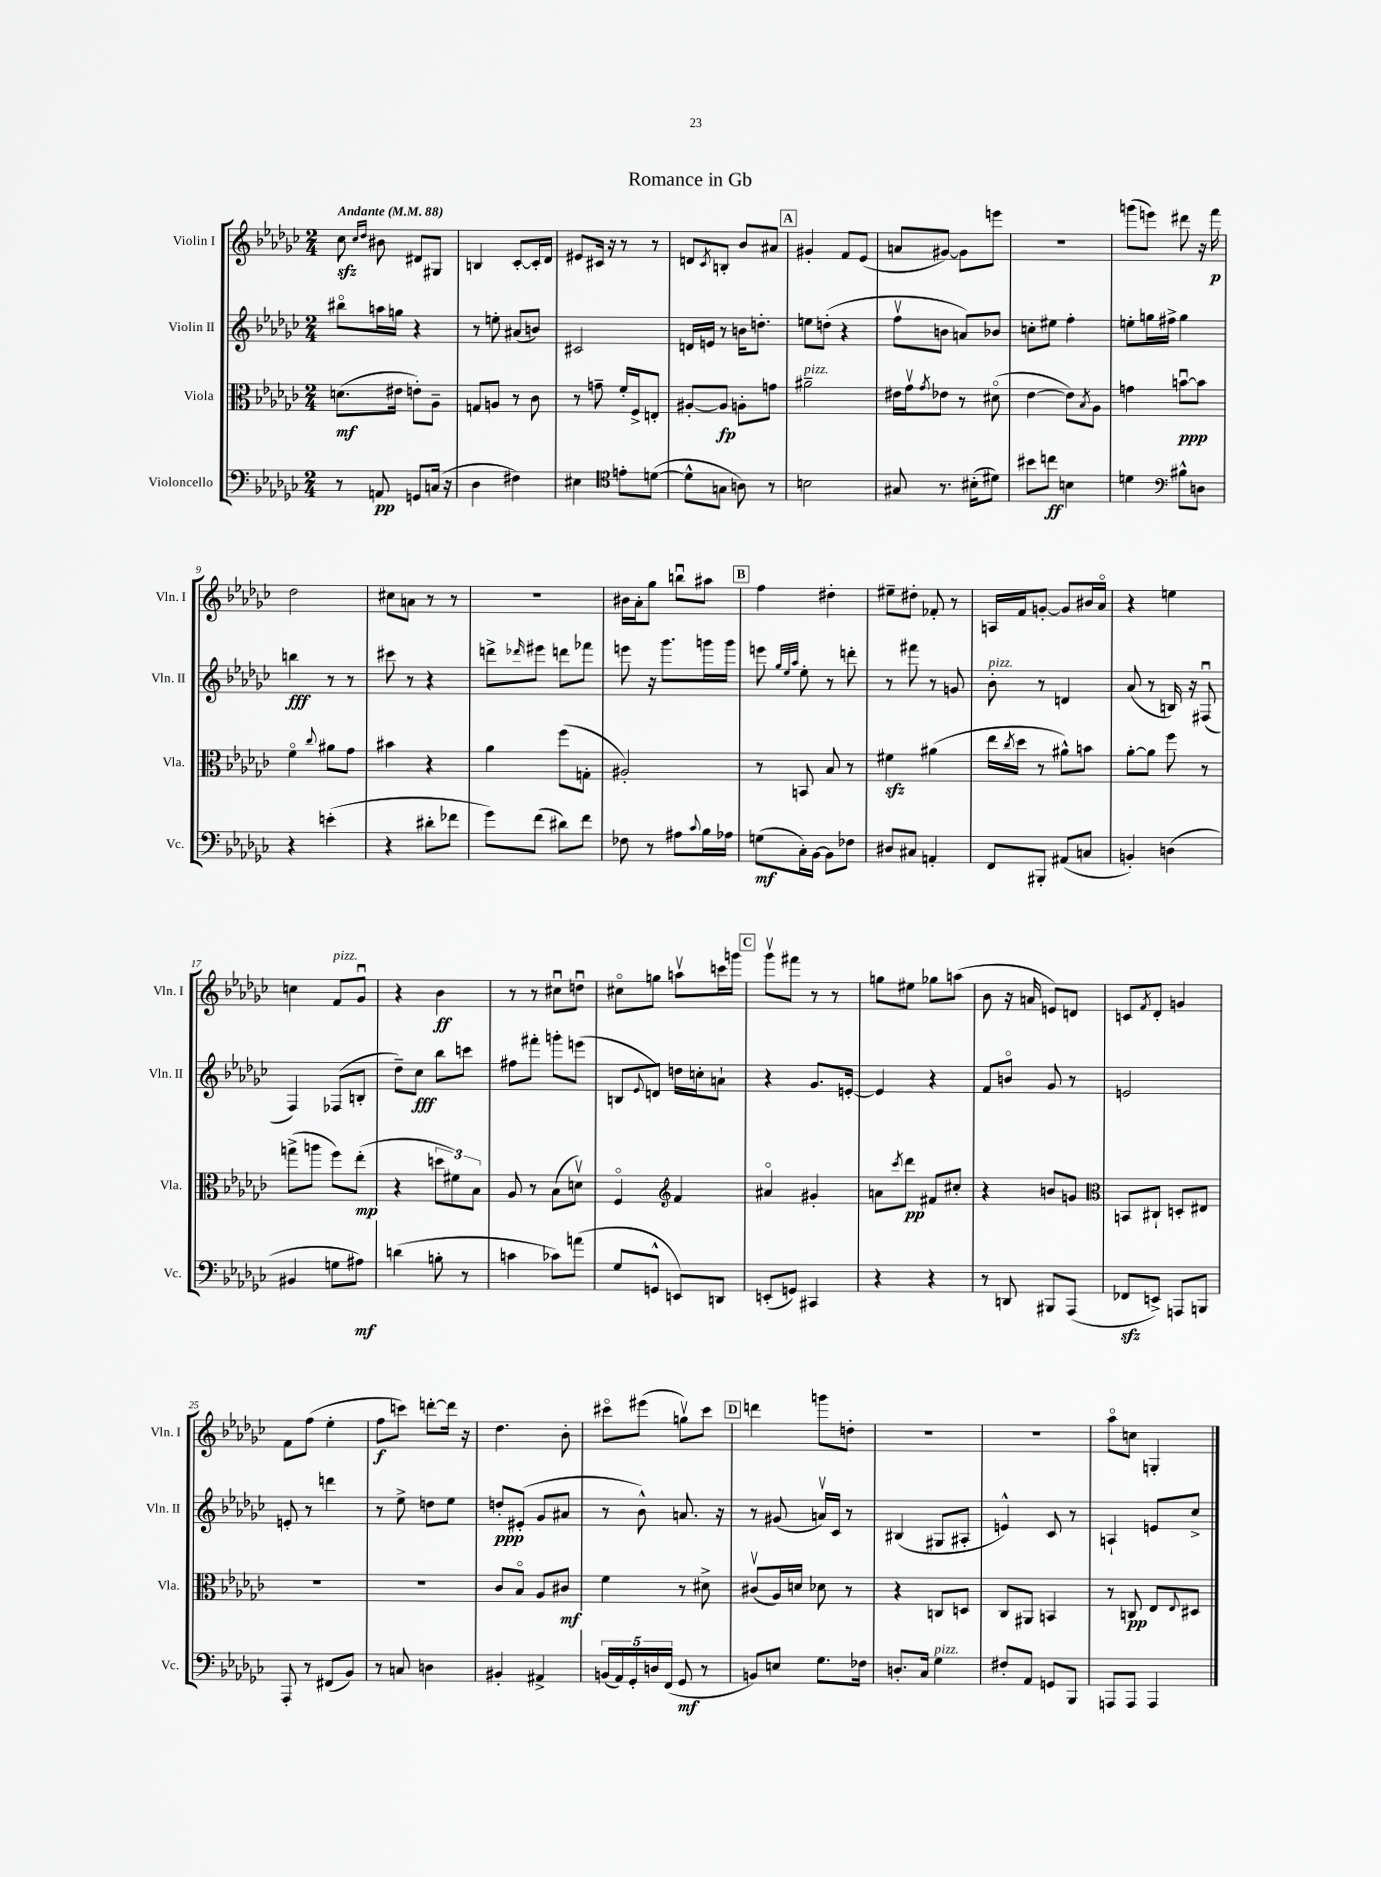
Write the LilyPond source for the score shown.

\header { title = "Romance in Gb" }
<<
\new StaffGroup <<
\new Staff = "s0" \with { instrumentName = "Violin I" shortInstrumentName = "Vln. I" } {
    \clef treble \key ges \major \numericTimeSignature \time 2/4 \tempo "Andante" 4 = 88
    ces''8\sfz \grace { ces''16 des''16 } bis'8 dis'8 gis8 |
    b4 ces'8~-. ces'16-. des'16 |
    eis'8 cis'16 r16 r8 r8 |
    d'8 \acciaccatura { ces'8 } b8-. bes'8 ais'8 |
    \mark \markup { \box "A" } gis'4-. f'8 ees'8( |
    a'8 gis'8~) gis'8 e'''8 |
    R2 |
    g'''8( e'''8) dis'''8 r16 f'''16\p |
    des''2 |
    cis''8 a'8 r8 r8 |
    r2 |
    bis'16 aes'16-. ges''8 b''8\downbow ais''8 |
    \mark \markup { \box "B" } f''4 dis''4-. |
    eis''8-- dis''8-. fes'8-. r8 |
    a16 f'16 g'8~-. g'8 bis'16 aes'16\flageolet |
    r4 e''4 |
    c''4 f'8^\markup { \italic "pizz." } ges'8\downbow |
    r4 bes'4\ff |
    r8 r8 cis''8\downbow d''8\downbow |
    cis''8\flageolet g''8 a''8\upbow c'''16 g'''16 |
    \mark \markup { \box "C" } ges'''8\upbow fis'''8 r8 r8 |
    g''8 eis''8 ges''8 a''8( |
    bes'8 r16 a'16 e'8) d'8 |
    c'8 \acciaccatura { f'8 } des'8-. g'4 |
    f'8 f''8( ees''4-. |
    f''8\f c'''8) d'''8~-. d'''16 r16 |
    des''4. bes'8-. |
    cis'''8\flageolet eis'''8( g''8\upbow) cis'''8 |
    \mark \markup { \box "D" } d'''4 g'''8 d''8-. |
    R2 |
    R2 |
    aes''8\flageolet c''8 g4-. \bar "|." |
}
\new Staff = "s1" \with { instrumentName = "Violin II" shortInstrumentName = "Vln. II" } {
    \clef treble \key ges \major \numericTimeSignature \time 2/4
    bis''8\flageolet a''16 g''16 r4 |
    r8 e''8-. ais'8( b'8) |
    cis'2 |
    d'16 e'16 r8 b'16 d''8.-. |
    \mark \markup { \box "A" } e''8 d''8-.( r4 |
    f''8\upbow b'8 a'8) bes'8 |
    c''8-. eis''8 f''4-. |
    e''8-. g''16 fis''16-> g''4 |
    b''4\fff r8 r8 |
    cis'''8 r8 r4 |
    d'''8-> \grace { des'''16 } eis'''8 d'''8 fes'''8 |
    e'''8 r16 ges'''8. g'''16 g'''16 |
    \mark \markup { \box "B" } e'''8 \grace { ges''32 ees''32 aes''32 } ees''8-. r8 d'''8-. |
    r8 fis'''8 r8 g'8 |
    bes'8-.^\markup { \italic "pizz." } r8 d'4 |
    aes'8( r8 b16) r16 fis8\downbow( |
    f4) fes8( b8-. |
    des''8--) ces''8\fff bes''8 c'''8 |
    fis''8 fis'''8-. g'''8-. e'''8( |
    b8 \appoggiatura { ees'8 } d'8) d''16 c''16-. a'8-! |
    \mark \markup { \box "C" } r4 ges'8. e'16~-. |
    e'4 r4 |
    f'8 b'8\flageolet ges'8 r8 |
    e'2 |
    e'8-. r8 d'''4 |
    r8 ees''8-> d''8 ees''8 |
    d''8-.\ppp eis'8-.( ges'8 ais'8 |
    r8 bes'8-^) a'8. r16 |
    \mark \markup { \box "D" } r8 gis'8( a'16\upbow) ces'16 r8 |
    bis4( gis8 ais8-. |
    e'4-^) ces'8 r8 |
    a4-! e'8 ces''8-> \bar "|." |
}
\new Staff = "s2" \with { instrumentName = "Viola" shortInstrumentName = "Vla." } {
    \clef alto \key ges \major \numericTimeSignature \time 2/4
    d'8.\mf( eis'16 e'8-.) aes8-- |
    g8 a8 r8 ces'8 |
    r8 g'8-- f'16-. f16-> e8-. |
    ais8~-. ais8\fp a8-. g'8 |
    \mark \markup { \box "A" } ais'2--^\markup { \italic "pizz." } |
    eis'16 ges'16\upbow \acciaccatura { ges'8 } ees'8 r8 dis'8\flageolet( |
    ees'4~ ees'8) \acciaccatura { bes8 } aes8 |
    g'4 b'8~\downbow\ppp b'8 |
    f'4\flageolet \appoggiatura { ces''8 } ais'8 ges'8 |
    bis'4 r4 |
    aes'4 f''8( g8-. |
    ais2-.) |
    \mark \markup { \box "B" } r8 b,8 bes8 r8 |
    fis'4\sfz ais'4( |
    ees''16 \acciaccatura { ces''8 } des''16 r8 ais'8-^) b'8 |
    aes'8~-. aes'8 f''8 r8 |
    g''8->( a''8 f''8) ees''8-.\mp( |
    r4 \tuplet 3/2 { d''8 fis'8) bes8 } |
    aes8 r8 bes8( d'8\upbow) |
    f4\flageolet \clef treble f'4 |
    \mark \markup { \box "C" } ais'4\flageolet gis'4-. |
    a'8 \acciaccatura { ces'''8 } des'''8\pp fis'8 cis''8-. |
    r4 b'8 g'8 |
    \clef alto b,8 cis8-! d8-. eis8 |
    R2 |
    R2 |
    ces'8 bes8\flageolet aes8 cis'8\mf |
    f'4 r8 dis'8-> |
    \mark \markup { \box "D" } cis'8\upbow( aes16) d'16 des'8 r8 |
    r4 c8 d8 |
    ces8 ais,8 b,4 |
    r8 c8\pp ees8 \appoggiatura { ees8 } dis8 \bar "|." |
}
\new Staff = "s3" \with { instrumentName = "Violoncello" shortInstrumentName = "Vc." } {
    \clef bass \key ges \major \numericTimeSignature \time 2/4
    r8 a,8\pp g,8 c16( r16 |
    des4 fis4) |
    eis4 \clef tenor e'8-. d'8~( |
    d'8-^ g8 a8) r8 |
    \mark \markup { \box "A" } b2 |
    gis8 r8. bis16-.( dis'8) |
    bis'8 c''8\ff b4 |
    d'4 \clef bass bis8-^ d8 |
    r4 e'4-.( |
    r4 dis'8-. fes'8 |
    ges'8) f'8( dis'8) f'8 |
    fes8 r8 ais8 \appoggiatura { ces'8 } bes16 aes16 |
    \mark \markup { \box "B" } g8\mf( ces16-.) bes,16~ bes,8 fes8 |
    dis8 cis8 a,4-. |
    f,8 bis,,8-. ais,8( c8 |
    b,4-.) d4( |
    bis,4 g8 ais8\mf) |
    d'4( b8-. r8 |
    c'4 ces'8) a'8( |
    ges8 g,8-^ e,8) d,8 |
    \mark \markup { \box "C" } e,8-.( g,8) cis,4 |
    r4 r4 |
    r8 d,8 bis,,8 aes,,8( |
    fes,8\sfz e,8->) a,,8 b,,8 |
    aes,,8-. r8 fis,8( bes,8) |
    r8 c8 d4 |
    bis,4-. ais,4-> |
    \tuplet 5/4 { b,16( aes,16) ges,16-. d16 f,16( } ges,8\mf r8 |
    \mark \markup { \box "D" } b,8) e8 ges8. fes16 |
    d8.-. ces16 ges4^\markup { \italic "pizz." } |
    fis8-. aes,8 g,8 bes,,8 |
    a,,8 a,,8 a,,4 \bar "|." |
}
>>
>>
